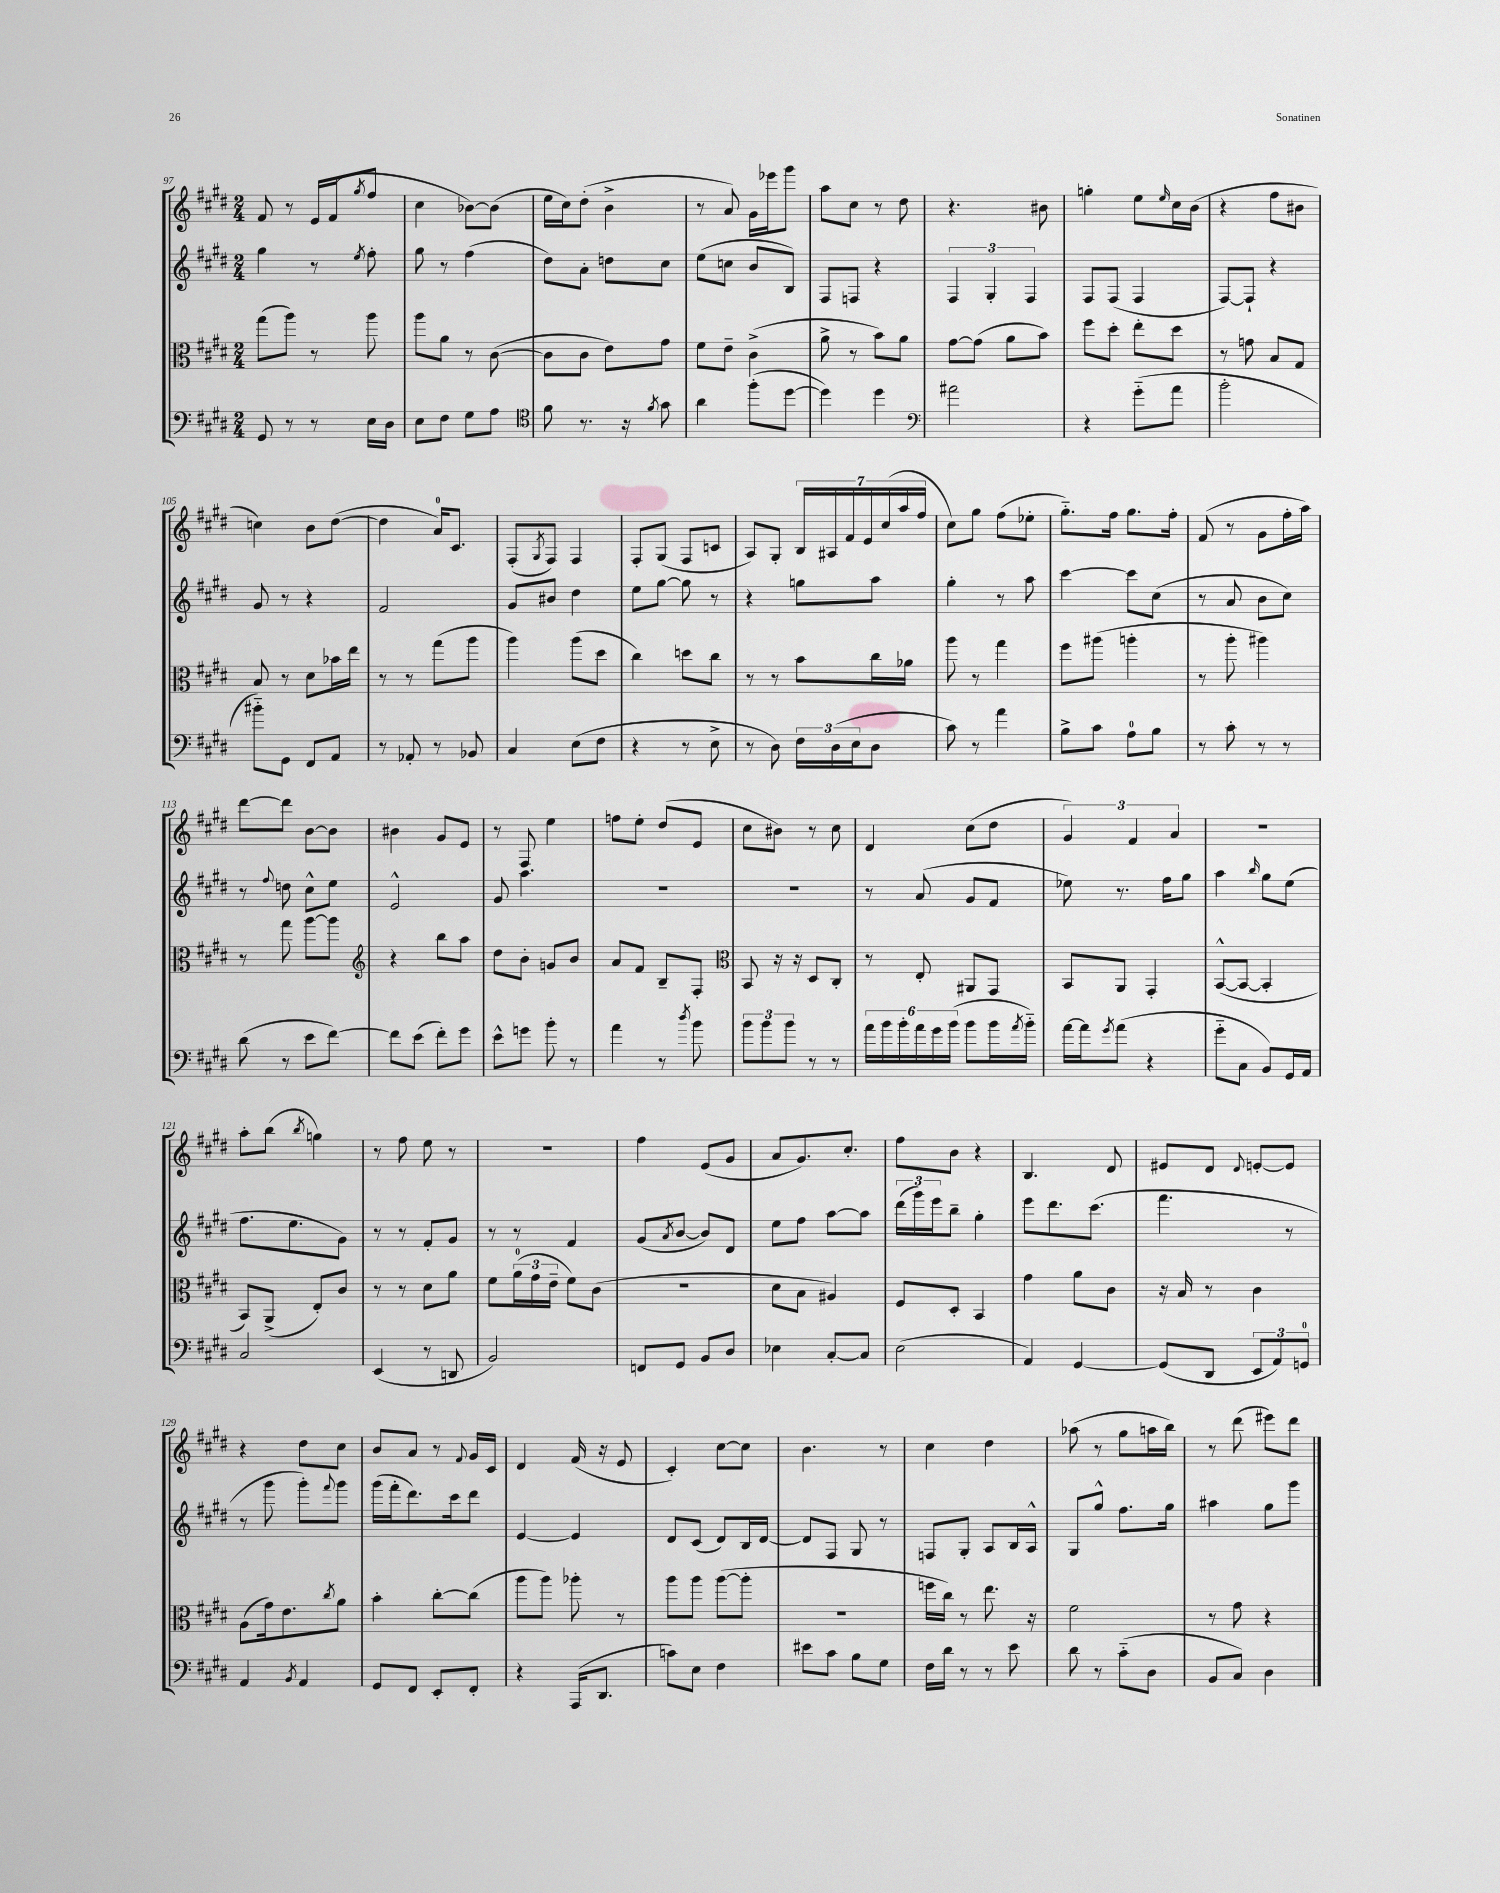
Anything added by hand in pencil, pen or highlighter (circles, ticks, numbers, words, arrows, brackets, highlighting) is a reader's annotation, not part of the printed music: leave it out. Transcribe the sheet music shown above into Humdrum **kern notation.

**kern	**kern	**kern	**kern
*staff4	*staff3	*staff2	*staff1
*clefF4	*clefC3	*clefG2	*clefG2
*k[f#c#g#d#]	*k[f#c#g#d#]	*k[f#c#g#d#]	*k[f#c#g#d#]
*M2/4	*M2/4	*M2/4	*M2/4
8GG#	(8gg#	4gg#	8f#
8r	8aa)	.	8r
8r	8r	8r	16e
.	.	.	(16f#
.	.	8qee	8qgg#
16E	8aa	8ff#'	8ff#
16D#	.	.	.
=	=	=	=
8E	8aa	8gg#	4cc#
8F#	8a	8r	.
8G#	8r	(4ff#	[8b-)
8A	([8c#	.	(8b-]
=	=	=	=
*clefC4	*	*	*
8f#	8c#]	8dd#)	16ee
.	.	.	16cc#)
8.r	8c#	8a'	(8dd#'
.	8e)	8dd	4b^
16r	.	.	.
8qf#	.	.	.
8g#	8g#	8cc#	.
=	=	=	=
4a	8f#	(8ee	8r
.	8e~	8cc	8a)
(8ff#'	(4c#^	8b	16g#
.	.	.	16eee-
[8dd#	.	8B)	8ggg#
=	=	=	=
4dd#])	8a^	8F#	8aa
.	8r	8F	8cc#
4dd#	8b)	4r	8r
.	8a	.	8dd#
=	=	=	=
*clefF4	*	*	*
2a#	[8g#	6F#	4.r
.	(8g#]	.	.
.	.	6G#'	.
.	8a	.	.
.	.	6F#	.
.	8b)	.	8b#
=	=	=	=
4r	8ff#	8F#	4gg'
.	8dd#'	(8F#	.
(8g#'~	8ee'	4F#	8ee
.	.	.	16qqee
8a	8dd#	.	16cc#
.	.	.	(16b
=	=	=	=
2b'	8r	[8F#)	4r
.	8g	8F#`]	.
.	8B	4r	8ff#
.	8G#	.	8b#
=	=	=	=
8b#'~)	8B	8g#	4cc)
8GG#	8r	8r	.
8FF#	8d#	4r	8b
8AA	16b-	.	([8dd#
.	16ee	.	.
=	=	=	=
8r	8r	2f#	4dd#]
8AA-'	8r	.	.
8r	(8gg#	.	16a)
.	.	.	8.c#
8BB-	8aa	.	.
=	=	=	=
4C#	4aa)	8g#	(8F#'
.	.	.	8qG#
.	.	8b#	8F#)
(8E	(8aa	4dd#	4F#
8F#	8dd#	.	.
=	=	=	=
4r	4cc#)	8ee	8F#'
.	.	[8gg#	(8G#
8r	8dd	8gg#]	8F#
8E^	8cc#	8r	8c
=	=	=	=
8r	8r	4r	8A)
8D#)	8r	.	8G#'
24F#	8b	8gg	28B
.	.	.	28A#
(24D#	.	.	.
.	.	.	28f#
24E	.	.	.
.	.	.	28e
8D#	16cc#	8aa	.
.	.	.	(28cc#
.	.	.	28aa
.	16a-	.	.
.	.	.	28ff#
=	=	=	=
8c#)	8aa	4gg#'	8cc#)
8r	8r	.	8gg#
4a	4gg#	8r	(8ff#
.	.	8aa	8ee-'
=	=	=	=
8B^	8ff#	[4ccc#	8.gg#'~)
8c#	(8aa#	.	.
.	.	.	16ff#
8A	4aa'	8ccc#]	8.gg#
8B	.	(8cc#	.
.	.	.	16ff#'
=	=	=	=
8r	8r	8r	(8f#
8c#'	8aa'	8a	8r
8r	4aa#)	8b	8g#
8r	.	8cc#)	16ff#'
.	.	.	16aa)
=	=	=	=
(8d#	8r	8r	[8ddd#
.	.	8qqff#	.
8r	8gg#	8dd	8ddd#]
8e	[8aa	8cc#^^	[8b
[8f#)	8aa]	8ee	8b]
=	=	=	=
*	*clefG2	*	*
8f#]	4r	2e^^	4b#
(8e	.	.	.
8f#')	8bb	.	8g#
8g#	8aa	.	8e
=	=	=	=
8e^^	8dd#	8g#	8r
8g	8b'	4.aa	8F#
8b'	8g	.	4ee
8r	8b	.	.
=	=	=	=
4a	8a	2r	8ff
.	8f#	.	8ee'
8r	8B~	.	(8dd#
8qdd#	.	.	.
8b	8F#'	.	8e
=	=	=	=
*	*clefC3	*	*
12b	8BB	2r	8cc#
12b	.	.	.
.	16r	.	8b#)
12b	.	.	.
.	16r	.	.
8r	8D#	.	8r
8r	8C#'	.	8cc#
=	=	=	=
24a	8r	8r	4d#
24b	.	.	.
24b'	.	.	.
24a	8E'	(8a	.
24g#	.	.	.
(24b	.	.	.
8b	8AA#	8g#	(8cc#
16b	8GG#	8f#	8dd#
8qa	.	.	.
16b'~)	.	.	.
=	=	=	=
[16a	8BB	8ee-)	6g#)
16a]	.	.	.
8qg#	.	.	.
(8a	8AA	8.r	.
.	.	.	6f#
4r	4GG#'	.	.
.	.	16ff#	.
.	.	.	6a
.	.	8gg#	.
=	=	=	=
8g#'~	([8BB^^	4aa	2r
8C#	8BB_	.	.
.	.	16qqbb	.
8BB)	4BB']	8gg#	.
16GG#	.	(8ee	.
16AA	.	.	.
=	=	=	=
2C#	8BB)	8.ff#	8aa'
.	(8AA^	.	(8bb
.	.	8.ee	.
.	.	.	8qbb
.	8E')	.	4gg)
.	8c#	8g#)	.
=	=	=	=
(4EE	8r	8r	8r
.	8r	8r	8ff#
8r	8d#	8f#'	8ee
8DD	8a	8g#	8r
=	=	=	=
2BB)	8f#	8r	2r
.	(24a	8r	.
.	24g#	.	.
.	24e~	.	.
.	8f#)	4f#	.
.	(8c#	.	.
=	=	=	=
8FF	2r	(8g#	4ff#
.	.	8qa	.
8GG#	.	[8b	.
8BB	.	8b])	(8e
8D#	.	8d#	8g#
=	=	=	=
4E-	8d#	8ee	8a
.	8B	8ff#	8.g#)
[8C#'	4A#)	[8aa	.
.	.	.	8.cc#'
8C#]	.	8aa]	.
=	=	=	=
(2E	8F#	(24ddd#	8ff#
.	.	24ggg#)	.
.	.	24eee	.
.	8D#'	8bb~	8b
.	4BB	4gg#'	4r
=	=	=	=
4AA)	4g#	8eee	4.B
.	.	8.ddd#	.
[4GG#	8a	.	.
.	.	(8.ccc#	.
.	8c#	.	8d#
=	=	=	=
(8GG#]	16r	4.fff#	8e#
.	16B	.	.
8DD#	8r	.	8d#
.	.	.	8qqd#
12EE	4c#	.	[8e'
12AA)	.	.	.
.	.	8r	8e]
12GG	.	.	.
=	=	=	=
4AA	(8A	8r	4r
.	16g#)	8ggg#	.
.	8.e	.	.
8qBB	.	.	.
4AA	.	8ggg#')	8dd#
.	8qcc#	8qqfff#	.
.	8a	8ggg#	8cc#
=	=	=	=
8GG#	4b'	(16ggg#	8b
.	.	16fff#'	.
8FF#	.	8.ddd#)	8a
8EE'	[8cc#'	.	8r
.	.	16ccc#	.
.	.	.	8qqf#
8FF#'	(8cc#]	8ddd#	16g#
.	.	.	16c#
=	=	=	=
4r	8aa	[4e	4d#
.	8aa)	.	.
(16AAA	8aa-'	4e]	(16f#
8.DD#	.	.	16r
.	8r	.	8e
=	=	=	=
8c)	8aa	8d#	4c#')
8E	8aa	(8c#	.
4F#	([8aa	8d#)	[8cc#
.	8aa']	16B	8cc#]
.	.	[16d#	.
=	=	=	=
8e#	2r	8d#]	4.b
8c#	.	8F#	.
8B	.	8G#	.
8G#	.	8r	8r
=	=	=	=
16F#	16ff	8F	4cc#
16d#	16cc#)	.	.
8r	8r	8G#'	.
8r	8.ee	8A	4dd#
8e	.	16B	.
.	16r	16A^^	.
=	=	=	=
8d#	2f#	8G#	(8aa-
8r	.	8gg#^^	8r
(8c#'~	.	8.ff#	8gg#
8D#	.	.	16aa
.	.	16gg#	16bb)
=	=	=	=
8BB	8r	4aa#	8r
8C#)	8g#	.	(8ddd#
4D#	4r	8gg#	8eee#)
.	.	8ggg#	8ddd#
==	==	==	==
*-	*-	*-	*-
